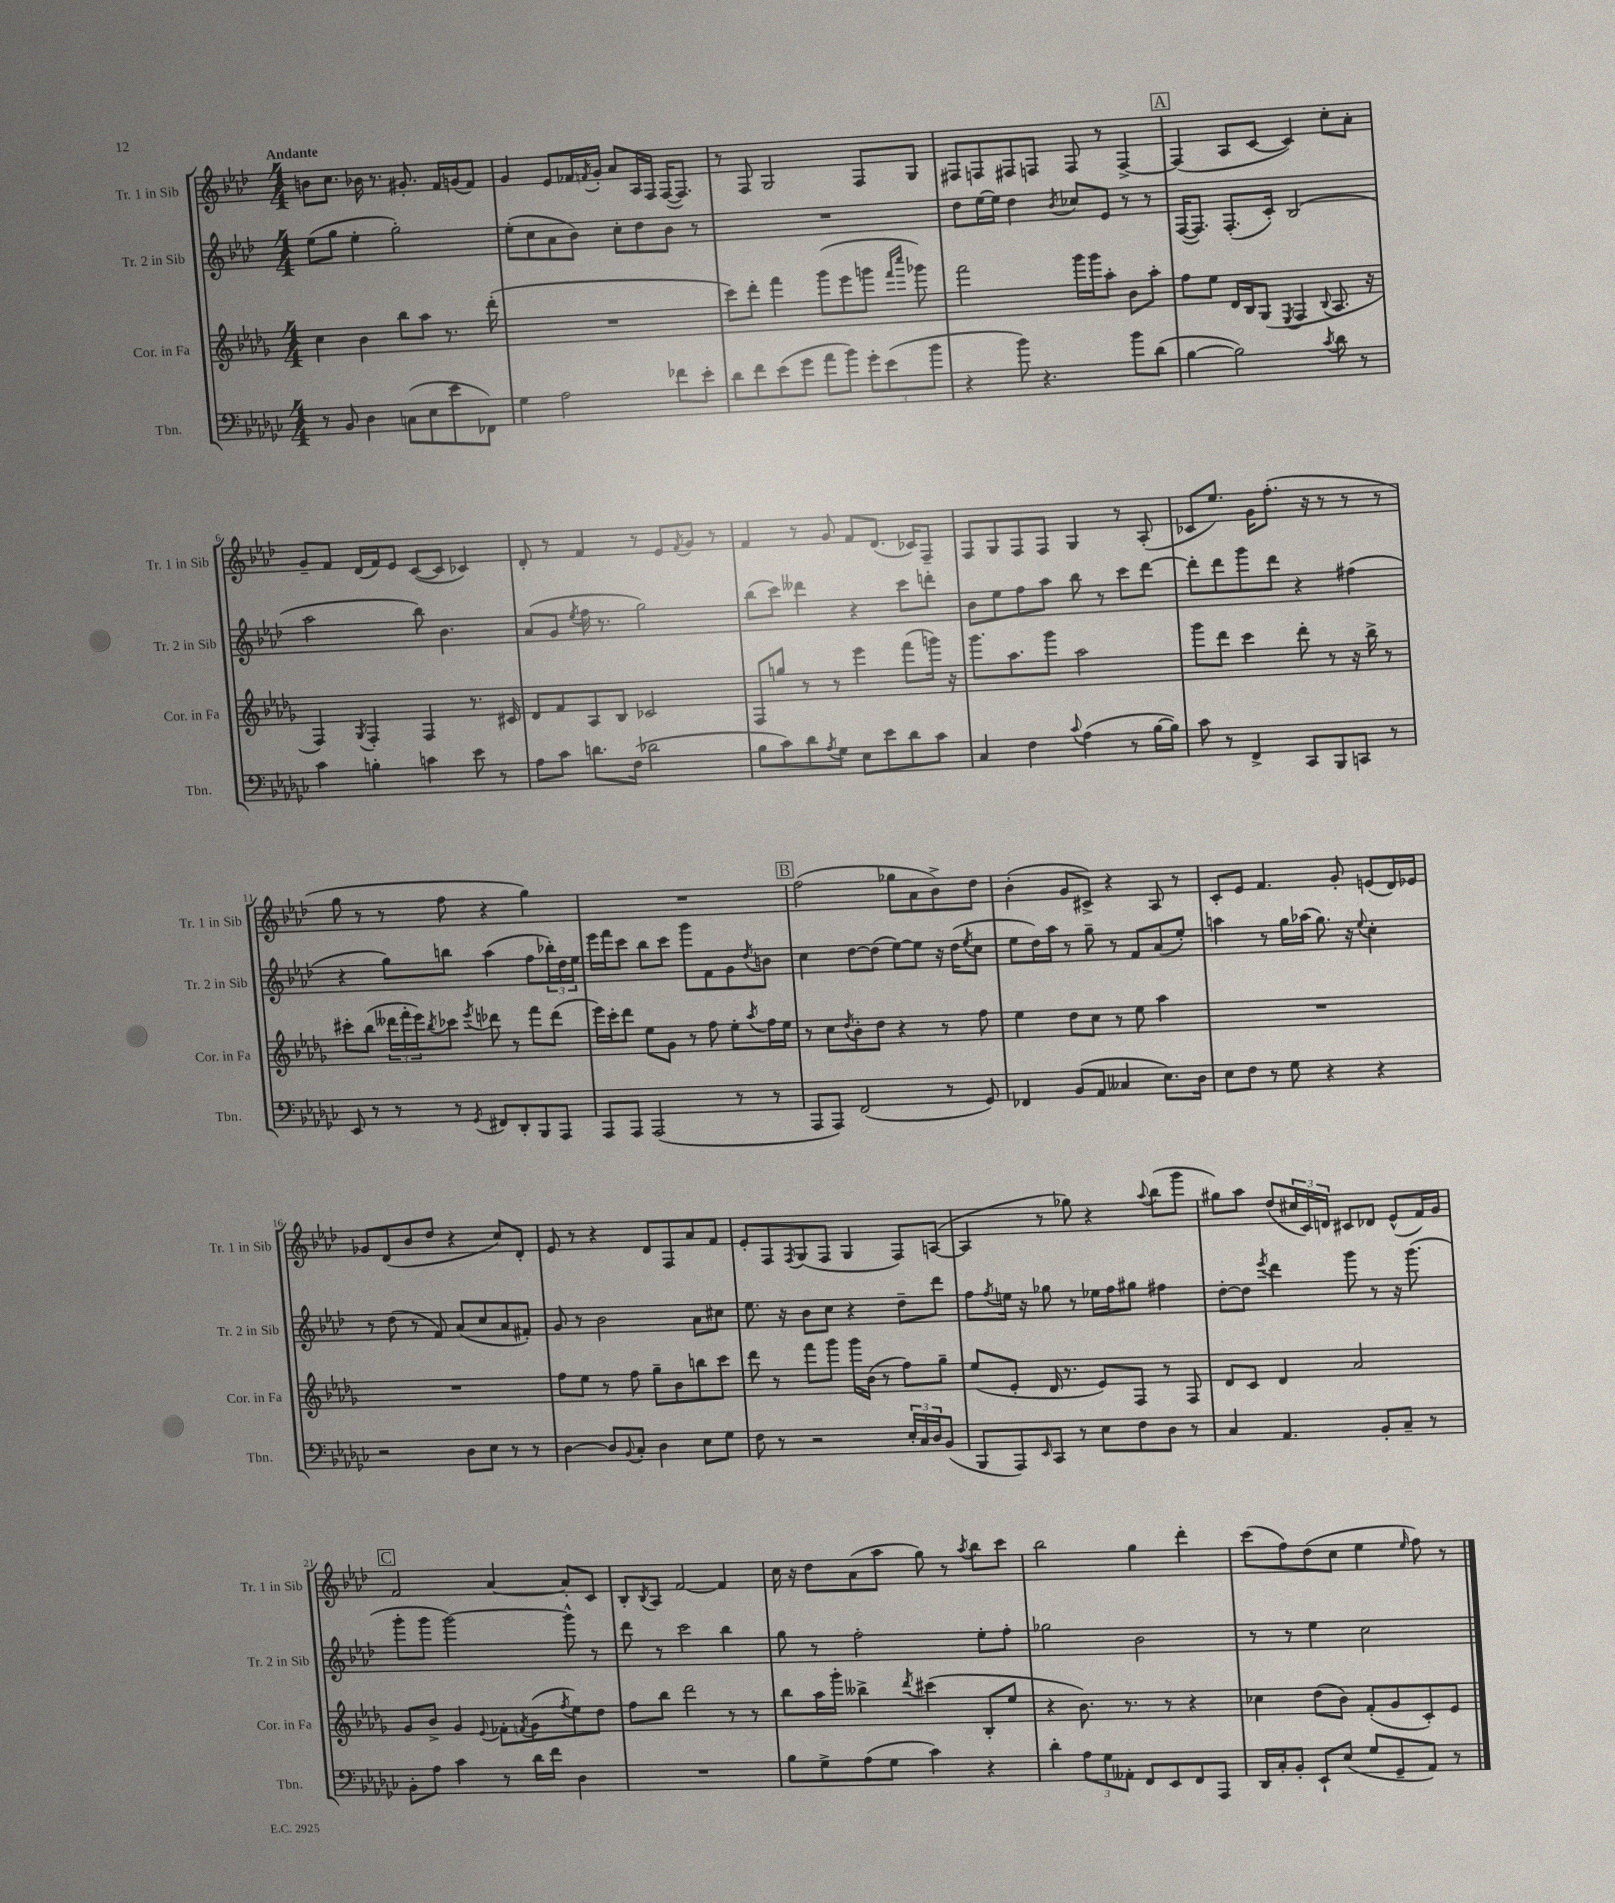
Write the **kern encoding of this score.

**kern	**kern	**kern	**kern
*staff4	*staff3	*staff2	*staff1
*clefF4	*clefG2	*clefG2	*clefG2
*k[b-e-a-d-g-c-]	*k[b-e-a-d-g-]	*k[b-e-a-d-]	*k[b-e-a-d-]
*M4/4	*M4/4	*M4/4	*M4/4
8r	4cc\	(8ee-\L	8b\L
8BB-/	.	8gg\J	8.cc\J
4D-\	4b-\	4ee-'\	.
.	.	.	16b-\
.	.	.	8.r
(8C\L	8bb-\L	2gg'\)	.
.	.	.	8.g#'/
8E-\	8aa-\J	.	.
8e-\	8.r	.	16f/LL
.	.	.	(16g/J
8FF-\J)	.	.	8f/J)
.	(16ddd-'\	.	.
=	=	=	=
4G-\	1r	(8ee-'\L	4g/
.	.	8cc\	.
2A-\	.	8a-\	8e-/L
.	.	8b-\J)	16f-/L
.	.	.	8qf/
.	.	.	16g'/JJ
.	.	8cc'\L	8a-/L
.	.	8dd-\	16A-/L
.	.	.	16F/JJ
8f-\L	.	8b-\J	([16F/LK
.	.	.	8.F/]J)
8e-'\J	.	8r	.
=	=	=	=
8d-\L	8ccc\L)	1r	8r
8f\	8ddd-'\J	.	8F/
(8e-\	4fff\	.	2G/
8g-\J	.	.	.
8a-\L	(8ggg-\L	.	.
8b-\J)	8eee-\	.	.
12g-'\L	8ggg\J	.	8F/L
(12e-\	.	.	.
.	16qqfff/LL	.	.
.	16qqcccc/JJ	.	.
.	8ggg-\)	.	8G/J
12b-\J	.	.	.
=	=	=	=
4r	2fff\	8dd-\L	8F#/L
.	.	[16ee-\L	8F/
.	.	16ee-\]JJ	.
8b-\)	.	4dd-\	8F#/
4.r	.	.	8F/J
.	.	8qb-/	.
.	16ggg-\LL	8cc-/L	8F/
.	16ggg-\J	.	.
.	8aa-'\J	8e-/J	8r
8b-\L	8b-\L	8r	[4F^/
(8d-\J	8aa-'\J	8r	.
=	=	=	=
[4B-\	8ff\L	([16F/LK	(4F/]
.	.	8.F/]J)	.
.	8ee-\J	.	.
2B-\])	16d-/LL	(8.F'/L	8A-/L
.	16B-/J	.	.
.	(8G-/J	.	[8c/J
.	.	16c'/Jk)	.
.	8qE-/	.	.
.	4F/	(2B-/	4c/])
8qc-/	8qqB-/	.	.
8d-\	8.A-/	.	8cc'\L
8r	.	.	8a-'\J
.	16r	.	.
=	=	=	=
4c-\	4F/)	2aa-\	8g~/L
.	.	.	8f/J
.	8qG-/	.	.
4B'\	4F'/	.	(16d-/LL
.	.	.	16f/J)
.	.	.	8e-/J
4c\	4F/	8bb-\)	([8c/L
.	.	4.b-\	8c/]J
8e-\	8.r	.	4c-/)
8r	.	.	.
.	16c#/	.	.
=	=	=	=
8A-\L	8d-/L	(8a-/L	8d-'/
8c-\J	8f/	8g/J	8r
.	.	8qee-/	.
8.d\L	8A-/	16ff\	4f/
.	.	8.r	.
.	8B-/J	.	.
(16F\Jk	.	.	.
2d-\	2c-/	2gg\)	8r
.	.	.	8e-/L
.	.	.	8qf/
.	.	.	8g/J
.	.	.	8r
=	=	=	=
8B-\L	8F/L	(8bb-\L	4f/
8c-\)	8gg/J	8ccc\J)	.
8d-\	8r	4ddd--\	8r
8qA-/	.	.	.
8G-\J	8r	.	8g/
8E-\L	4eee-\	4r	8f/L
8e-\	.	.	(8.d-/J
8d-\	(8fff\L	8ccc\L	.
.	.	.	16c-/LK)
8c-\J	16ggg\Jk)	8ddd'\J	8F~/J
.	16r	.	.
=	=	=	=
4C-/	8.ggg-\L	8b-\L	8F/L
.	.	8ee-\	8G/
.	8.aa-\	.	.
4F\	.	8ff\	8F/
.	8ggg-\J	8aa-\J	8F/J
8qqc-/	.	.	.
(4A-\	2aa-\	8bb-\	4G/
.	.	8r	.
8r	.	8ccc\L	8r
[16B-\LL	.	[8ddd-\J	(8A-'/
16B-\]JJ)	.	.	.
=	=	=	=
8c-\	8ggg-\L	8ddd-'\]L	8c-/L
8r	8ddd-\J	8ddd-\	8.ee-/J)
4FF^/	4ccc\	8ggg\	.
.	.	.	16g\LK
.	.	8ddd-\J	(8.ff'\J
8CC-/L	8ddd-'\	4r	.
.	.	.	16r
8BBB-/	8r	.	8r
8CC/J	16r	(4ff#\	8r
.	16bb-^\	.	.
8r	8r	.	8r
=	=	=	=
8EE-/	8ccc#'\L	4r	8gg\
8r	(8bb-\J	.	8r
8r	24ddd--\LL	8gg\L)	8r
.	24fff'\	.	.
.	24eee-\J)	.	.
.	8qbb-/	.	.
8r	8ccc-\J	8bb\J	8ff\
8qGG-/	8qeee-/	.	.
8FF#/L	8ddd-\	(4aa-\	4r
8DD-'/	8r	.	.
8BBB-/	8fff\L	8ff\L	4gg\)
8AAA-/J	(8ddd-\J	24bb-'\L)	.
.	.	24dd-\	.
.	.	24ee-\JJ	.
=	=	=	=
8AAA-/L	16eee-\LL)	16eee-\LL	1r
.	16ccc'\J	16fff\J	.
8AAA-/J	8ddd-\J	8ccc\J	.
(2AAA-/	8ee-\L	8bb-\L	.
.	8g-\J	8ccc\J	.
.	8r	8ggg\L	.
.	8ff\	8f\	.
8r	8ee-'\L	8g\	.
.	8qaa-/	8qdd-/	.
8r	16ff\L	8b\J	.
.	16ee-\JJ	.	.
=	=	=	=
8AAA-/L	8r	4cc\	(2ff\
8AAA-/J)	8cc\L	.	.
.	8qdd-/	.	.
(2FF/	8b-'\	[8dd-\L	.
.	8dd-\J	(8dd-\]J	.
.	4r	[8ee-\L)	8gg-\L
.	.	8ee-\]J	8a-\
8r	8r	16r	8b-^\)
.	.	(16dd-\LK	.
.	.	8qee-/	.
8GG-/)	8ff\	8cc\J	8dd-\J
=	=	=	=
4FF-/	4ee-\	8ee-\L	(4b-'\
.	.	16dd-\L)	.
.	.	16aa-\JJ	.
(8BB-/L	8dd-\L	8r	8g/L
8AA-/J	8cc\J	8gg~\	8c#^/J)
4C--/	8r	8r	4r
.	8ee-\	8f/L	.
8.E-\L)	4aa-\	(8a-/	8A-/
.	.	8ee-'/J)	8r
16D-\Jk	.	.	.
=	=	=	=
8E-\L	1r	4aa\	8c'/L
8F\J	.	.	8e-/J
8r	.	8r	4.f/
8G-\	.	16gg\LL	.
.	.	(16aa-\JJ	.
4r	.	8.gg\)	.
.	.	.	8g'/
.	.	16r	.
.	.	8qqee-/	.
4r	.	4cc'\	(8e/L
.	.	.	16d-/L)
.	.	.	16e-/JJ
=	=	=	=
2r	1r	8r	8g-/L
.	.	(8dd-\	(8d-/
.	.	8r	8b-/
.	.	8f/)	8dd-/J
8D-\L	.	(8a-/L	4r
8E-\J	.	8cc/	.
8r	.	8a-/	8cc/L)
8r	.	8f#'/J)	8d-'/J
=	=	=	=
[4D-\	8ff\L	8g/	8e-/
.	8ee-\J	8r	8r
8D-/]L	8r	2b-\	4r
8qqBB-/	.	.	.
8C-'/J	8ff\	.	.
4D-\	8gg-~\L	.	8d-/L
.	8b-\	.	8F/
8E-\L	8bb\	8a-\L	8a-/
8G-\J	8ccc\J	8cc#\J	8f/J
=	=	=	=
8F\	8ddd-\	8.ee-\	8e-'/L
8r	8r	.	8F/
.	.	16r	.
.	.	.	8qF/
2r	8fff\L	8b-\L	(8G/
.	8ggg-\J	8cc\J	8F/J
.	16ggg-\LL	4r	4G/
.	(16b-\JJ	.	.
.	8r	.	.
24E-'/LL	8ff\L)	8dd-~\L	8F/L)
24C-/	.	.	.
24D-/J	.	.	.
(8BB-/J	8gg-~\J	8ddd-\J	([8A/J
=	=	=	=
8BBB-/L	(8ee-/L	8ff\L	4A/]
.	.	8qff/	.
8AAA-/)	8e-'/J	16ee\Jk	.
.	.	16r	.
16qqEE-/	.	.	.
8CC-/J	16d-/	8gg-\	8r
.	8.r	.	.
8r	.	8r	8gg-\)
8E-\L	8e-/L)	16ee-\LL	4r
.	.	16ff\J	.
8F\	8F/J	8gg#\J	.
.	.	.	8qqaa-/
8D-\J	8r	4ff#\	(8bb-\L
8r	8F/	.	8ggg\J
=	=	=	=
4C-/	8d-/L	[8dd-'\L	8gg#\L)
.	8c/J	8dd-\]J	8aa-\J
.	.	8qeee-/	.
4.AA-/	4d-/	4ddd-\	(8dd-/L
.	.	.	24cc#/L
.	.	.	24c/)
.	.	.	24d/JJ
.	2a-/	8ggg\	8c#/L
8BB-'/L	.	8r	8d-/J
8C-~/J	.	16r	(8e-^^/L
.	.	(8.ggg\	.
8r	.	.	16f/L)
.	.	.	16g/JJ
=	=	=	=
8BB-'\L	8g-/L	8ggg'\L	2f/
8A-\J	8b-^/J	8ggg\J	.
4c-\	4g-/	[2ggg\)	.
.	8qqe-/	.	.
8r	8f-'\L	.	[4a-/
.	8qf/	.	.
16d-\LL	(8g-\	.	.
16f\JJ	.	.	.
.	8qff/	.	.
4D-\	8ee-\)	8ggg^^\]	8a-'/]L
.	8dd-\J	8r	8c/J
=	=	=	=
1r	8ff\L	8ddd-\	8B-'/L
.	.	.	8qB-/
.	8bb-\J	8r	8A-/J
.	2ddd-\	2ccc\	[2f/
.	8r	4bb-\	4f/]
.	8r	.	.
=	=	=	=
8B-\L	8bb-\L	8gg\	16cc\
.	.	.	16r
8G-^\	16aa-\L	8r	8dd-\L
.	16ggg-'\JJ	.	.
(8A-\	4bb--^\	2ff'\	(8a-\
8G-\J	.	.	8aa-\J
.	8qddd-/	.	.
4c-\)	(4ccc#\	.	8gg\)
.	.	.	8r
.	.	.	8qaa-/
4r	8B-'/L	8ee-'\L	8bb-\L
.	8ee-/J	8ff'\J	8ccc\J
=	=	=	=
4d-'\	4r	2gg-\	2bb-\
12A-\L	8.b-\)	.	.
12G-\	.	.	.
12AA--'\J	.	.	.
.	8.r	.	.
8FF/L	.	2b-\	4gg\
8EE-/	8r	.	.
8FF/	4r	.	4ddd-'\
8AAA-/J	.	.	.
=	=	=	=
16DD-/LL	4cc-\	8r	(8ccc\L
16C-'/J	.	.	.
8BB-'/J	.	8r	8ff\)
8EE-`/L	(8dd-\L	4ee-\	(8dd-\
(8E-/J	8b-\J)	.	8cc\J
8G-/L	(8f'/L	2cc\	4ee-\
8GG-~/	8g-/	.	.
.	.	.	16qqee-/
8AA-/J)	8c'/)	.	8ff\)
8r	8e-/J	.	8r
==	==	==	==
*-	*-	*-	*-
